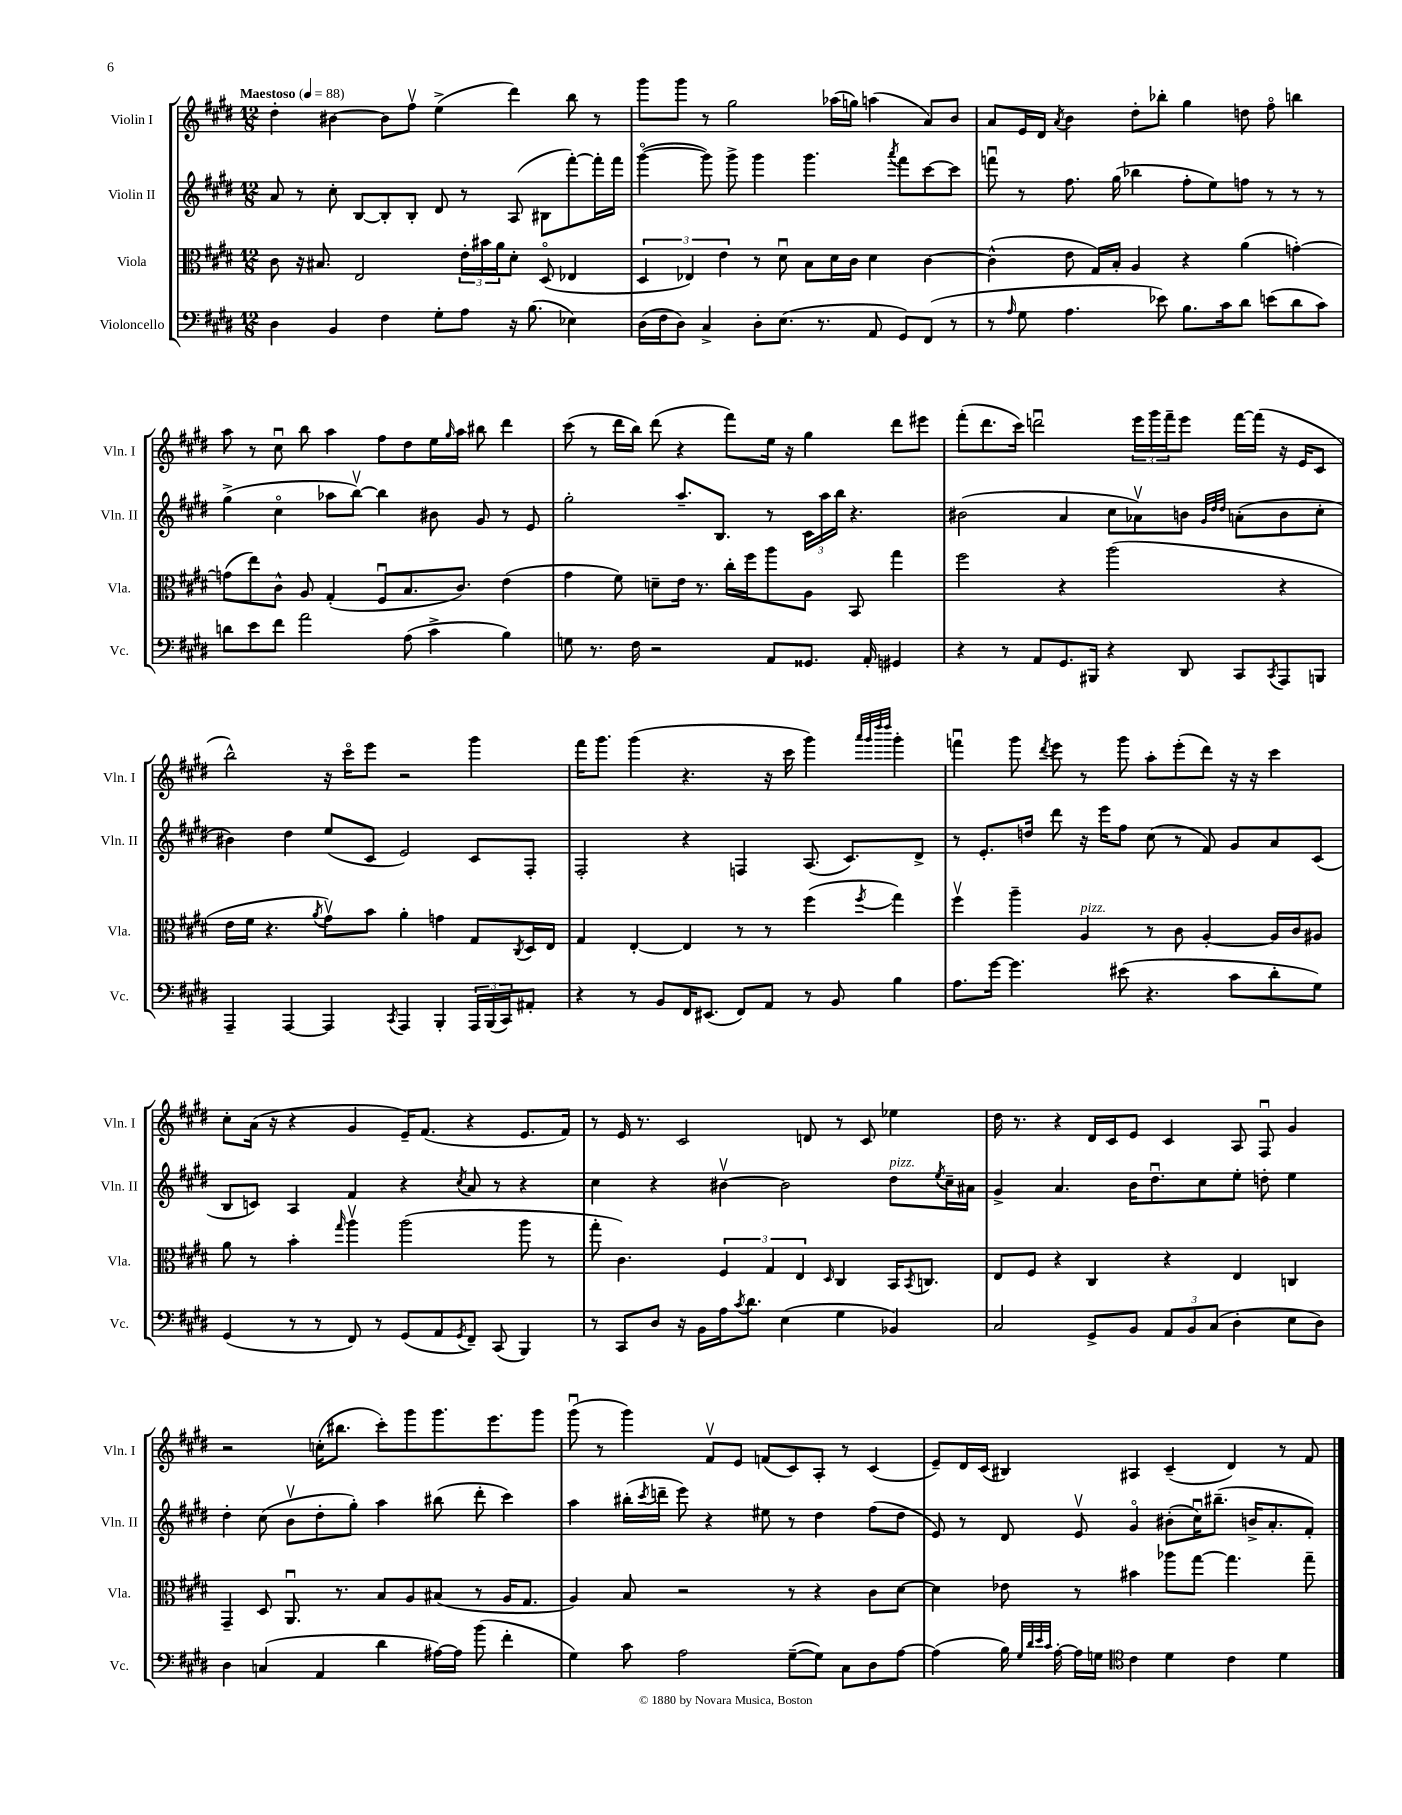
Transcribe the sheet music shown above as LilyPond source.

<<
\new StaffGroup <<
\new Staff = "s0" \with { instrumentName = "Violin I" shortInstrumentName = "Vln. I" } {
    \clef treble \key e \major \numericTimeSignature \time 12/8 \tempo "Maestoso" 4 = 88
    dis''4-. bis'4~ bis'8 fis''8\upbow e''4->( dis'''4) b''8 r8 |
    gis'''8 gis'''8 r8 gis''2 aes''16( g''16) a''4( a'8) b'8 |
    a'8 e'16 dis'16 \acciaccatura { a'8 } b'4 dis''8-. bes''8-. gis''4 d''8 fis''8\flageolet b''4 |
    a''8 r8 cis''8\downbow b''8 a''4 fis''8 dis''8 e''16 \grace { gis''16 } a''16 bis''8 dis'''4 |
    cis'''8( r8 dis'''16 b''16) dis'''8( r4 fis'''8) e''16 r16 gis''4 dis'''8 eis'''8 |
    fis'''8-.( dis'''8. cis'''16) d'''2\downbow \tuplet 3/2 { e'''16 gis'''16 fis'''16-- } e'''8 fis'''16~ fis'''16( r16 e'16 cis'8 |
    b''2-^) r16 cis'''16\flageolet e'''8 r2 gis'''4 |
    fis'''16 gis'''8. gis'''4( r4. r16 cis'''16 gis'''4) \grace { a'''32 gis'''32 dis''''32 dis''''32 } gis'''4-. |
    f'''4\downbow gis'''8 \acciaccatura { dis'''8 } e'''8 r8 gis'''8 a''8-. e'''8-.( dis'''8) r16 r16 cis'''4 |
    cis''8-. a'16( r16 r4 gis'4 e'16--) fis'8.( r4 e'8. fis'16) |
    r8 e'16 r8. cis'2 d'8 r8 cis'8 ees''4 |
    dis''16 r8. r4 dis'16 cis'16 e'8 cis'4 a8 fis8\downbow gis'4 |
    r2 c''16-.( bis''8. cis'''8-.) gis'''8 gis'''8. e'''8. gis'''8 |
    gis'''8\downbow( r8 gis'''4) fis'8\upbow e'8 f'8( cis'8) a8-. r8 cis'4( |
    e'8--) dis'16 cis'16( bis4) ais4 cis'4--( dis'4) r8 fis'8 \bar "|." |
}
\new Staff = "s1" \with { instrumentName = "Violin II" shortInstrumentName = "Vln. II" } {
    \clef treble \key e \major \numericTimeSignature \time 12/8
    a'8 r8 cis''8-. b8~ b8-. b8-. dis'8 r8 a8( bis8 fis'''8~-.) fis'''16-. fis'''16 |
    gis'''4~\flageolet( gis'''8) gis'''8-> gis'''4 gis'''4. \acciaccatura { a'''8 } fis'''8 cis'''8~ cis'''8 |
    f'''8\downbow r8 fis''8. gis''16( bes''4 fis''8-. e''8) f''8 r8 r8 r8 |
    gis''4->( cis''4\flageolet aes''8 b''8~\upbow) b''4 bis'8 gis'8 r8 e'8 |
    gis''2-. a''8.-- b8. r8 \tuplet 3/2 { cis'16 a''16 b''16 } r4. |
    bis'2( a'4 cis''8 aes'8\upbow) b'8 \grace { gis'32 dis''32 dis''32 } a'8-.( b'8 cis''8-. |
    bis'4) dis''4 e''8( cis'8 e'2) cis'8 fis8-. |
    fis2-. r4 f4 a8.( cis'8.) dis'8-> |
    r8 e'8.-. d''16 dis'''8 r16 e'''16 fis''8 cis''8( r8 fis'8) gis'8 a'8 cis'8( |
    b8 c'8) a4 fis'4 r4 \acciaccatura { cis''8 } a'8 r8 r4 |
    cis''4 r4 bis'4~\upbow bis'2 dis''8^\markup { \italic "pizz." } \acciaccatura { e''8 } cis''16-- ais'16 |
    gis'4-> a'4. b'16 dis''8.\downbow cis''8 e''8-. d''8-. e''4 |
    dis''4-. cis''8( b'8\upbow dis''8-. gis''8-.) a''4 bis''8( dis'''8-. cis'''4) |
    a''4 bis''16-.( \acciaccatura { cis'''8 } d'''16-- e'''8) r4 eis''8 r8 dis''4 fis''8( dis''8 |
    e'8) r8 dis'8 e'8\upbow gis'4\flageolet bis'8-.( cis''16\downbow) bis''8.--( b'16-> a'8.-. fis'8-.) \bar "|." |
}
\new Staff = "s2" \with { instrumentName = "Viola" shortInstrumentName = "Vla." } {
    \clef alto \key e \major \numericTimeSignature \time 12/8
    cis'8 r16 bis8. e2 \tuplet 3/2 { e'16-. bis'16 a'16 } dis'8-. dis8\flageolet( ees4 |
    \tuplet 3/2 { dis4 ees4) e'4 } r8 dis'8\downbow b8 dis'16 cis'16 dis'4 cis'4~ |
    cis'4-^( e'8 gis16) b16-. a4 r4 a'4( g'4~-.) |
    g'8( e''8) cis'8-^ a8 gis4-.( fis8\downbow b8. cis'8.) e'4( |
    gis'4 fis'8) d'8-- e'16 r8. cis''16-. fis''16 a''8 a8 b,8 gis''4 |
    fis''2 r4 a''2( r4 |
    e'16 fis'16 r4. \acciaccatura { a'8 } gis'8\upbow) b'8 a'4-. g'4 gis8 \acciaccatura { cis8 } dis16 e16 |
    gis4 e4~-. e4 r8 r8 fis''4( \acciaccatura { fis''8 } gis''4) |
    fis''4\upbow a''4-- a4^\markup { \italic "pizz." } r8 cis'8 a4~-. a16 cis'16 ais8 |
    a'8 r8 b'4-. \grace { gis''16 } a''4\upbow a''2( a''8 r8 |
    gis''8-. cis'4.) \tuplet 3/2 { fis4 gis4 e4 } \grace { dis16 } cis4 b,16 \acciaccatura { b,8 } c8. |
    e8 fis8 r4 cis4 r4 e4 c4 |
    gis,4-- dis8 a,8.\downbow r8. b8 a8 bis8( r8 a16 gis8. |
    a4) b8 r2 r8 r4 cis'8 dis'8~ |
    dis'4 ees'8 r8 bis'4 aes''8 gis''8~ gis''4. gis''8-- \bar "|." |
}
\new Staff = "s3" \with { instrumentName = "Violoncello" shortInstrumentName = "Vc." } {
    \clef bass \key e \major \numericTimeSignature \time 12/8
    dis4 b,4 fis4 gis8-. a8 r16 b8.( ees4) |
    dis16( fis16 dis8) cis4-> dis8-. e8.( r8. a,8 gis,8) fis,8( r8 |
    r8 \grace { a16 } gis8 a4. ees'8) b8. cis'16 dis'8 e'8( dis'8 cis'8) |
    d'8 e'8 fis'8 a'2 a8( cis'4-> b4) |
    g8 r8. fis16 r2 a,8 gisis,8. a,16-. gis,4 |
    r4 r8 a,8 gis,8. bis,,16 r4 dis,8 cis,8 \acciaccatura { cis,8 } a,,8 b,,8 |
    a,,4-- a,,4~ a,,4 \acciaccatura { cis,8 } a,,4 b,,4-. \tuplet 3/2 { a,,16 b,,16( cis,16) } ais,8-. |
    r4 r8 b,8 fis,16 eis,8.( fis,8) a,8 r8 b,8 b4 |
    a8. gis'16~ gis'4. eis'8( r4. cis'8 dis'8-. gis8) |
    gis,4( r8 r8 fis,8) r8 gis,8( a,8 \acciaccatura { gis,8 } fis,8--) cis,8( b,,4) |
    r8 cis,8 dis8 r16 b,16 a16 \acciaccatura { cis'8 } dis'8. e4( gis4 bes,4) |
    cis2 gis,8-> b,8 \tuplet 3/2 { a,8 b,8 cis8( } dis4-. e8 dis8) |
    dis4 c4( a,4 dis'4 ais16~) ais16 b'8( fis'4-. |
    gis4) cis'8 a2 gis8~--( gis8) cis8 dis8 a8~ |
    a4( b16) \grace { gis32 dis'32 e'32 cis'32 } a16~-. a16 g16 \clef tenor cis'4 dis'4 cis'4 dis'4 \bar "|." |
}
>>
>>
\layout { \context { \Score \remove "Bar_number_engraver" } }
